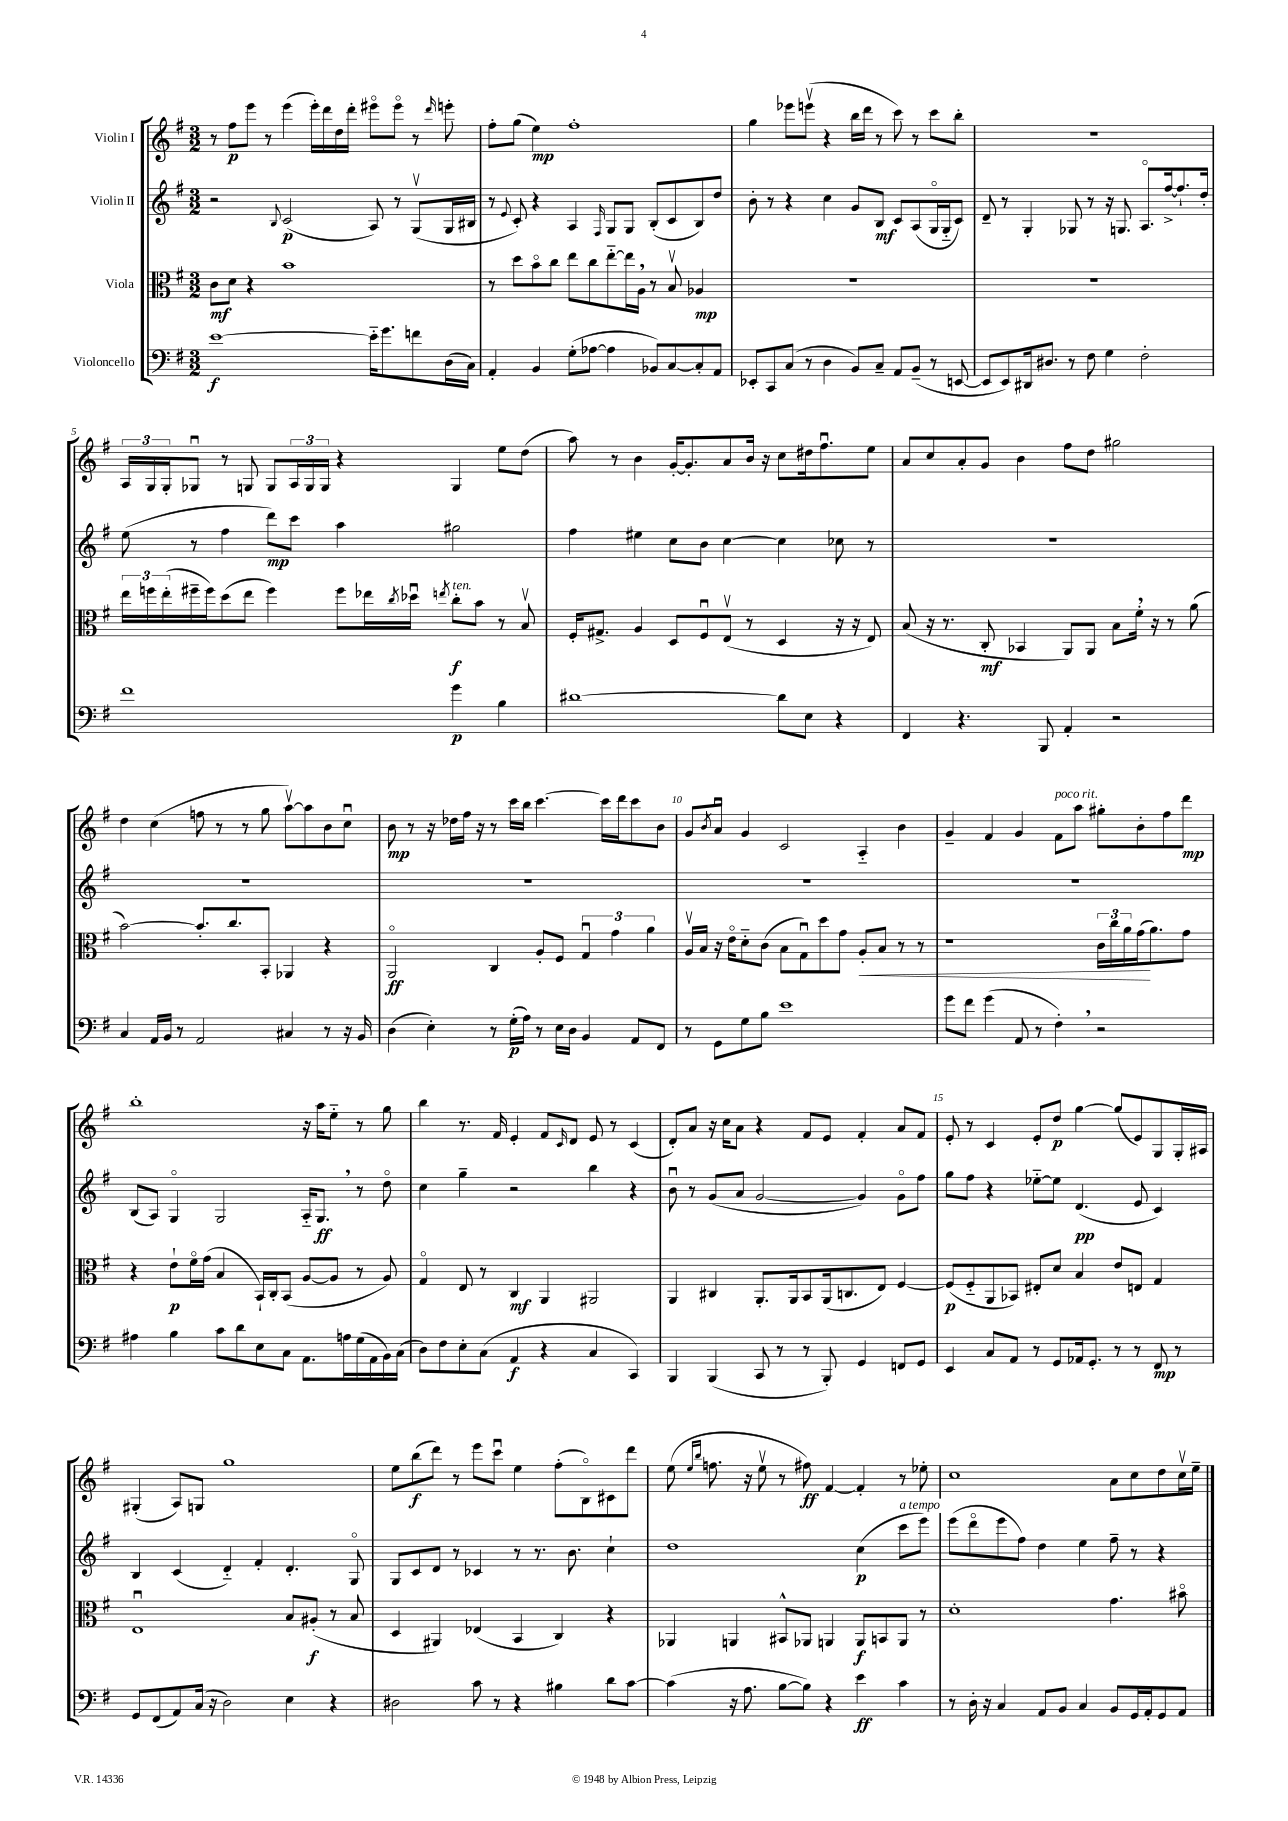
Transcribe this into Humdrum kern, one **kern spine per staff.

**kern	**kern	**kern	**kern
*staff4	*staff3	*staff2	*staff1
*clefF4	*clefC3	*clefG2	*clefG2
*k[f#]	*k[f#]	*k[f#]	*k[f#]
*M3/2	*M3/2	*M3/2	*M3/2
[1e	8c	2r	8r
.	8d	.	8ff#
.	4r	.	8eee
.	.	.	8r
.	.	8qqB	.
.	1b	(2c	(4eee
.	.	.	16eee')
.	.	.	16ddd
.	.	.	16dd
.	.	.	16ddd'
16e'~]	.	8A)	8eee#o
8.g	.	.	.
.	.	8r	8eee#o
8f	.	(8Gv	8r
.	.	.	16qqddd
(16D	.	16G	8eee'
16C)	.	16B#	.
=	=	=	=
4AA'	8r	8r	8ff#'
.	.	8qqe	.
.	8dd	8c')	(8gg
4BB	8bo	4r	4ee)
.	8cc	.	.
(8G'	8ee	4A	1ff#'
[8A-	8cc	.	.
.	.	16qqF#	.
4A-]	[8ee'~	8G	.
.	16ee]	8G	.
.	16A	.	.
8BB-)	8r	(8B'	.
[8C	8Bv	8c	.
8C']	4A-	8B)	.
8AA	.	8dd	.
=	=	=	=
8EE-'	1.r	8b'	4gg
8CC	.	8r	.
(8C	.	4r	8eee-
8r	.	.	(8eeev
4D	.	4cc	4r
8BB)	.	8g	16bb
.	.	.	16ddd
8C~	.	8B	8r
8AA	.	8c	8ccc)
(8BB~	.	(8A	8r
8r	.	16Go	8ccc
.	.	16G'~	.
[8EE	.	8c)	8bb'
=	=	=	=
8EE]	1.r	8d~	1.r
8EE)	.	8r	.
16DD#	.	4G'	.
8.D#	.	.	.
8r	.	8G-	.
8F#	.	8r	.
4G	.	16r	.
.	.	8.G	.
2F#'	.	8.Ao	.
.	.	[16ff#^	.
.	.	8.ff#`]	.
.	.	16dd'	.
=	=	=	=
1f#	24ee	(8ee	24A
.	24ff	.	24G
.	(24ee'	.	24G'
.	16ff#~	8r	8G-u
.	16ff#)	.	.
.	(8dd	4ff#	8r
.	8ee	.	8G
.	4ff#)	8ddd)	8G
.	.	8ccc	24A
.	.	.	24G
.	.	.	24G
.	8ff#	4aa	4r
.	16ee-	.	.
.	8qcc	.	.
.	16dd-u	.	.
.	8qee	.	.
4g	8cc'	2gg#	4G
.	8b	.	.
4B	8r	.	8ee
.	8Bv	.	(8dd
=	=	=	=
[1d#	16F#'	4ff#	8aa)
.	8.G#^	.	.
.	.	.	8r
.	4A	4ee#	4b
.	8D	8cc	[16g'
.	.	.	8.g']
.	8F#u	8b	.
.	(8Ev	[4cc	8a
.	8r	.	16b
.	.	.	16r
8d#]	4D	4cc]	8cc
8E	.	.	16dd#
.	.	.	8.ff#u
4r	16r	8cc-	.
.	16r	.	.
.	8E)	8r	8ee
=	=	=	=
4FF#	(8B	1.r	8a
.	16r	.	8cc
.	8.r	.	.
4.r	.	.	8a'
.	8C'	.	8g
.	4BB-	.	4b
8BBB	.	.	.
4AA'	8AA)	.	8ff#
.	8AA	.	8dd
2r	8B	.	2gg#
.	16f#'	.	.
.	16r	.	.
.	8r	.	.
.	(8a	.	.
=	=	=	=
4C	[2b)	1.r	4dd
16AA	.	.	(4cc
16BB	.	.	.
8r	.	.	.
2AA	8.b']	.	8ff
.	.	.	8r
.	8.cc	.	.
.	.	.	8r
.	8BB'	.	8gg
4C#	4AA-	.	[8aav)
.	.	.	8aa]
8r	4r	.	8b
16r	.	.	8ccu
16BB	.	.	.
=	=	=	=
(4D	2AAo	1.r	8b
.	.	.	8r
4E')	.	.	16r
.	.	.	16dd-
.	.	.	16ff#
.	.	.	16r
8r	4C	.	8r
(16G'	.	.	16ccc
16A)	.	.	16bb
8r	8A'	.	[4.ccc
16E	8F#	.	.
16D	.	.	.
4BB	6Gu	.	.
.	.	.	16ccc]
.	6g	.	.
.	.	.	16ddd
8AA	.	.	8ccc
.	6a	.	.
8FF#	.	.	8b
=	=	=	=
8r	16Av	1.r	8g
.	16B	.	.
.	.	.	8qb
8GG	16r	.	8au
.	16eo	.	.
8G	8d'~	.	4g
8B	(8c	.	.
1e	8B	.	2c
.	8Gu)	.	.
.	8dd	.	.
.	8g	.	.
.	8A'	.	4A'~
.	8B	.	.
.	8r	.	4b
.	8r	.	.
=	=	=	=
8g	1r	1.r	4g~
8f#	.	.	.
(4g	.	.	4f#
8AA	.	.	4g
8r	.	.	.
4F#')	.	.	8f#
.	.	.	8aa
2r	24c	.	8gg#'
.	24cc	.	.
.	24a	.	.
.	(16g	.	8b'
.	8.a)	.	.
.	.	.	8ff#
.	8g	.	8ddd
=	=	=	=
4A#	4r	(8B	1bb'
.	.	8A)	.
4B	8e`	4Go	.
.	16f#o	.	.
.	(16g	.	.
8c	4B	2G	.
8d	.	.	.
8E	16BB`)	.	.
.	16C'	.	.
8C	(8BB	.	.
8.AA	[8A	16A'~	16r
.	.	8.G	16aa
.	8A]	.	8ee'~
16A	.	.	.
(16G	8r	8r	8r
16AA	.	.	.
16BB)	8A)	8ddo	8gg
(16C	.	.	.
=	=	=	=
8D)	4Go	4cc	4bb
8F#	.	.	.
8E'	8E	4gg~	8.r
(8C	8r	.	.
.	.	.	16f#
4AA	4C	2r	4e'
4r	4AA	.	8f#
.	.	.	16qqc
.	.	.	8d
4C	2AA#	4bb	8e
.	.	.	8r
4CC)	.	4r	(4c
=	=	=	=
4BBB	4AA	8bu	8d')
.	.	8r	8a
(4BBB	4C#	(8g	16r
.	.	.	16cc
.	.	8a	8a
8CC	8.AA'	[2g	4r
8r	.	.	.
.	16AA	.	.
8r	8BB	.	8f#
8BBB')	(16AA	.	8e
.	8.C	.	.
4GG	.	4g])	4f#'
.	8E)	.	.
8FF	[4F#	8go	8a
8GG	.	8ff#	8f#
=	=	=	=
4EE	(8F#]	8gg	8e'
.	8F#'~	8ff#	8r
8C	8AA	4r	4c
8AA	8BB-)	.	.
8r	8E#'	[8ee-'~	8e'
8GG	8d	8ee-]	8dd
16AA-	4B	(4.d	[4gg
8.GG'	.	.	.
8r	8e	.	(8gg]
8r	8E	8e	8e)
8FF#	4G	4c)	8G
8r	.	.	16G'
.	.	.	16A#
=	=	=	=
8GG	1Eu	4B	(4G#'
(8FF#	.	.	.
8AA)	.	(4c	8A)
(16C	.	.	8G
16r	.	.	.
2D)	.	4d'~)	1gg
.	.	4f#'	.
4E	8B	4.d'	.
.	(8A#'	.	.
4r	8r	.	.
.	8B	8Go	.
=	=	=	=
2D#	4D	8G	8ee
.	.	8c	(8bb
.	4AA#)	8d	8ddd)
.	.	8r	8r
8c	(4E-	4c-	8eee
8r	.	.	8cccu
4r	4BB	8r	4ee
.	.	8.r	.
4B#	4C)	.	(8ff#'
.	.	8.b	.
.	.	.	8Bo)
8d	4r	4cc`	8c#
[8c	.	.	8ddd
=	=	=	=
(4c]	4AA-	1dd	(8ee
.	.	.	16qqee
.	.	.	16qqbb
.	.	.	8.ff
16r	4AA	.	.
8.A	.	.	16r
.	.	.	8eev
[8B	8BB#^^	.	8r
8B])	8AA-	.	8ff#)
4r	4AA	.	[4f#
4e	8AA	(4cc	4f#']
.	8BB	.	.
4c	8AA	8ccc	8r
.	8r	8eee)	8ee-'
=	=	=	=
8r	1d'	(8eee	1cc
16D'	.	8dddo	.
16r	.	.	.
4C	.	8eee	.
.	.	8ff#)	.
8AA	.	4dd	.
8BB	.	.	.
4C	.	4ee	.
8BB	4.g	8ff#~	8a
16GG	.	8r	8cc
16AA'	.	.	.
8GG	.	4r	8dd
8AA	8b#o	.	16ccv
.	.	.	16ee~
==	==	==	==
*-	*-	*-	*-
